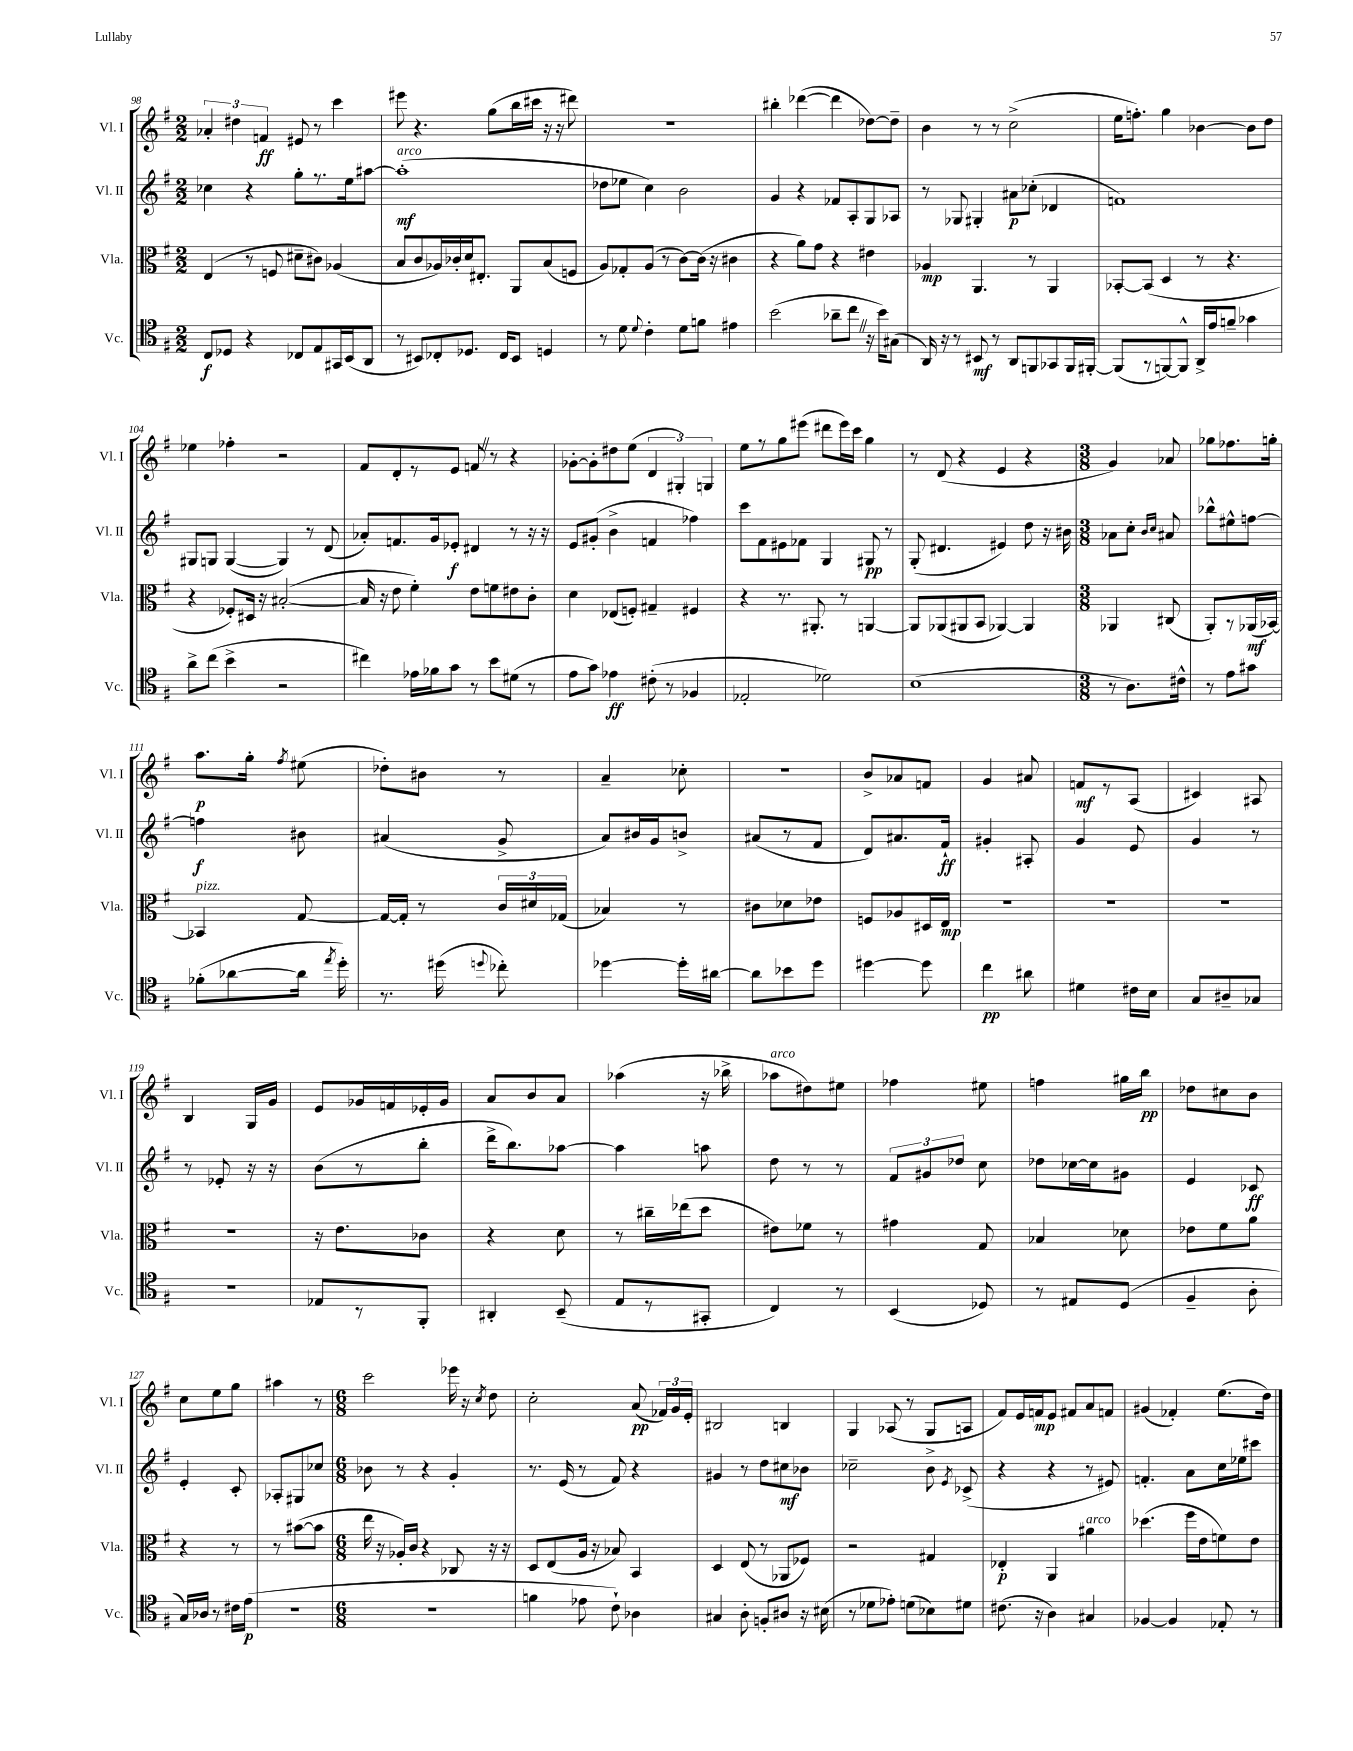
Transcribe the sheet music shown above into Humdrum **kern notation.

**kern	**dynam	**kern	**dynam	**kern	**dynam	**kern	**dynam
*part4	*part4	*part3	*part3	*part2	*part2	*part1	*part1
*staff4	*staff4	*staff3	*staff3	*staff2	*staff2	*staff1	*staff1
*I"Vc.	*	*I"Vla.	*	*I"Vl. II	*	*I"Vl. I	*
*I'Vc.	*	*I'Vla.	*	*I'Vl. II	*	*I'Vl. I	*
*clefC4	*	*clefC3	*	*clefG2	*	*clefG2	*
*k[f#]	*	*k[f#]	*	*k[f#]	*	*k[f#]	*
*M2/2	*	*M2/2	*	*M2/2	*	*M2/2	*
=98	=98	=98	=98	=98	=98	=98	=98
8C/L	f	(4E/	.	4cc-X\	.	6a-X'/	.
8D-X/J	.	.	.	.	.	.	.
.	.	.	.	.	.	6dd#X\	.
4r	.	8r	.	4r	.	.	.
.	.	.	.	.	.	6fn/	ff
.	.	8Fn/	.	.	.	.	.
8C-X/L	.	8d#X~\L	.	8gg'\L	.	8e#X/	.
8E/	.	8c#X\J)	.	8.r	.	8r	.
16GG#X/L	.	(4A-X/	.	.	.	4ccc\	.
(16BB/J	.	.	.	16ee\k	.	.	.
8AA/J	.	.	.	[8aa#X\J	.	.	.
=99	=99	=99	=99	=99	=99	=99	=99
!	!	!	!	!LO:TX:a:i:t=arco	!	!	!
8r	.	8B/L	.	(1aa#']	mf	8eee#X\	.
8BB#X/L)	.	8c/	.	.	.	4.r	.
8C-X'/	.	16A-X/L)	.	.	.	.	.
.	.	16c-X'/	.	.	.	.	.
8.D-X/J	.	16d/J	.	.	.	.	.
.	.	8.E#X'/J	.	.	.	.	.
.	.	.	.	.	.	(8gg\L	.
16C-/KL	.	.	.	.	.	.	.
8BB#/J	.	8AA/L	.	.	.	16bb\L	.
.	.	.	.	.	.	16ccc#X\JJ	.
4Dn/	.	(8B/	.	.	.	16r	.
.	.	.	.	.	.	16r	.
.	.	8Fn/J	.	.	.	8ddd#X\)	.
=100	=100	=100	=100	=100	=100	=100	=100
8r	.	8A/L)	.	8dd-X\L	.	1r	.
8d\	.	8G-X'/	.	8ee-X\J	.	.	.
8qqd/	.	.	.	.	.	.	.
4c'\	.	(8A/J	.	4cc\)	.	.	.
.	.	8r	.	.	.	.	.
8d\L	.	[8c\L)	.	2b\	.	.	.
8fn\J	.	(16c\Jk]	.	.	.	.	.
.	.	16r	.	.	.	.	.
4e#X\	.	4c#X\	.	.	.	.	.
=101	=101	=101	=101	=101	=101	=101	=101
(2b\	.	4r	.	4g/	.	4bb#X'\	.
.	.	8a\L)	.	4r	.	([4ddd-X\	.
.	.	8g\J	.	.	.	.	.
8a-X~\L	.	4r	.	8f-X/L	.	4ddd-\]	.
8ccZ\J	.	.	.	8A'/	.	.	.
16r	.	4e#X\	.	8G/	.	[8dd-X\L)	.
16b\KL)	.	.	.	.	.	.	.
(8G#X\J	.	.	.	8A-X/J	.	8dd-~\J]	.
=102	=102	=102	=102	=102	=102	=102	=102
16AA/)	.	4A-X/	mp	8r	.	4b\	.
16r	.	.	.	.	.	.	.
8r	.	.	.	8G-X/	.	.	.
8BB#X/	mf	4.AA/	.	4G#X'/	.	8r	.
8r	.	.	.	.	.	8r	.
8AA/L	.	.	.	8a#X\L	p	(2cc^\	.
8FFn/	.	8r	.	(8cc-X'\J	.	.	.
8GG-X/	.	4AA/	.	4d-X/	.	.	.
16FF/L	.	.	.	.	.	.	.
[16FF#X'/JJ	.	.	.	.	.	.	.
=103	=103	=103	=103	=103	=103	=103	=103
(8FF#/L]	.	[8BB-X'/L	.	1fn)	.	16ee\KL	.
.	.	.	.	.	.	8.ffn'\J)	.
8r	.	(8BB-/J]	.	.	.	.	.
[8FFn/)	.	4D/	.	.	.	4gg\	.
8FF^^/J]	.	.	.	.	.	.	.
16AA^/LL	.	8r	.	.	.	[4b-X\	.
16e/J	.	.	.	.	.	.	.
8fn~/J	.	4.r	.	.	.	.	.
4g-X\	.	.	.	.	.	8b-\L]	.
.	.	.	.	.	.	8dd\J	.
!!LO:LB:g=z
=104	=104	=104	=104	=104	=104	=104	=104
8a^\L	.	4r	.	8G#X/L	.	4ee-X\	.
(8cc\J	.	.	.	8Gn/J	.	.	.
4b^\	.	8F-X'/L)	.	([4G/	.	4ff-X'\	.
.	.	16D#X/Jk	.	.	.	.	.
.	.	16r	.	.	.	.	.
2r	.	([2B#X'/	.	4G/])	.	2r	.
.	.	.	.	8r	.	.	.
.	.	.	.	(8d/	.	.	.
=105	=105	=105	=105	=105	=105	=105	=105
4cc#X\)	.	16B#/]	.	8a-X'/L)	.	8f#/L	.
.	.	16r	.	.	.	.	.
.	.	8e\	.	8.fn/	.	8d'/	.
16e-X\LL	.	4f#'\)	.	.	.	8r	.
16f-X\J	.	.	.	16g/k	.	.	.
8g\J	.	.	.	8e-X'/J	f	8e/J	.
8r	.	8e\L	.	4d#X/	.	8fnZ/	.
8b\L	.	8fn\	.	.	.	8r	.
(8d#X\J	.	8e#X\	.	8r	.	4r	.
8r	.	8c'\J	.	16r	.	.	.
.	.	.	.	16r	.	.	.
=106	=106	=106	=106	=106	=106	=106	=106
8e\L	.	4d\	.	8e/L	.	[8g-X'\L	.
8g\J)	.	.	.	(8g#X'/J	.	8g-'\]	.
4e-X\	ff	(8E-X/L	.	4b^\	.	8dd#X\	.
.	.	8Fn'/J)	.	.	.	(8ee\J	.
(8c#X'\	.	4G#X~/	.	4fn/	.	6d/	.
8r	.	.	.	.	.	.	.
.	.	.	.	.	.	6G#X'/)	.
4F-X/	.	4F#X/	.	4ff-X\)	.	.	.
.	.	.	.	.	.	6Gn/	.
=107	=107	=107	=107	=107	=107	=107	=107
2E-X'/	.	4r	.	8ccc\L	.	8ee\L	.
.	.	.	.	8f#\	.	8r	.
.	.	8.r	.	8e#X\	.	8gg\	.
.	.	.	.	8f-X\J	.	(8eee#X\J	.
.	.	8.AA#X'/	.	.	.	.	.
2d-X\)	.	.	.	4G/	.	8ddd#X\L	.
.	.	8r	.	.	.	16eee#\L)	.
.	.	.	.	.	.	16ccc\JJ	.
.	.	[4AAn/	.	8G#X/	pp	4gg\	.
.	.	.	.	8r	.	.	.
=108	=108	=108	=108	=108	=108	=108	=108
(1B	.	8AA/L]	.	(8G'/	.	8r	.
.	.	(8AA-X/	.	4.d#X/	.	(8d/	.
.	.	8AA#X/	.	.	.	4r	.
.	.	8BB/J	.	.	.	.	.
.	.	[4AA-X/)	.	4e#X/)	.	4e/	.
.	.	4AA-/]	.	8dd\	.	4r	.
.	.	.	.	16r	.	.	.
.	.	.	.	16b#X\	.	.	.
=109	=109	=109	=109	=109	=109	=109	=109
*M3/8	*	*M3/8	*	*M3/8	*	*M3/8	*
8r	.	4AA-X/	.	8a-X\L	.	4g/)	.
8.A\L)	.	.	.	8cc'\J	.	.	.
.	.	.	.	16qqb/LL	.	.	.
.	.	.	.	16qqcc/JJ	.	.	.
.	.	(8C#X/	.	8a#X/	.	8a-X/	.
16c#X^^\Jk	.	.	.	.	.	.	.
=110	=110	=110	=110	=110	=110	=110	=110
8r	.	8AA'/L)	.	8bb-X^^\L	.	8gg-X\L	.
8e\L	.	8r	.	8ee#X^^\	.	8.ff-X\	.
8g#X\J	.	(16AA-X/L	mf	[8ffn\J	.	.	.
.	.	[16BB-X/JJ)	.	.	.	16ggn'\Jk	.
!!LO:LB:g=z
=111	=111	=111	=111	=111	=111	=111	=111
!	!	!LO:TX:a:i:t=pizz.	!	!	!	!	!
(8f-X'\L	.	4BB-X/]	.	4ffn\]	f	8.aa\L	p
[8a-X\	.	.	.	.	.	.	.
.	.	.	.	.	.	16gg'\Jk	.
.	.	.	.	.	.	8qff#/	.
16a-\Jk]	.	[8G/	.	8b#X\	.	(8ee#X\	.
8qee/	.	.	.	.	.	.	.
16dd'\)	.	.	.	.	.	.	.
=112	=112	=112	=112	=112	=112	=112	=112
8.r	.	16G/LL_	.	(4a#X/	.	8dd-X'\L)	.
.	.	16G'/JJ]	.	.	.	.	.
.	.	8r	.	.	.	8b#X\J	.
(16dd#X\	.	.	.	.	.	.	.
8qqddn/	.	.	.	.	.	.	.
8cc-X'\)	.	24c/LL	.	8g^/	.	8r	.
.	.	24d#X/	.	.	.	.	.
.	.	(24G-X/JJ	.	.	.	.	.
=113	=113	=113	=113	=113	=113	=113	=113
[4dd-X\	.	4B-X/)	.	8a/L)	.	4a~/	.
.	.	.	.	16b#X/L	.	.	.
.	.	.	.	16g/J	.	.	.
16dd-'\LL]	.	8r	.	8bn^/J	.	8cc-X'\	.
[16a#X\JJ	.	.	.	.	.	.	.
=114	=114	=114	=114	=114	=114	=114	=114
8a#\L]	.	8c#X\L	.	(8a#X/L	.	4.r	.
8b-X\	.	8d-X\	.	8r	.	.	.
8dd\J	.	8e-X\J	.	8f#/J	.	.	.
=115	=115	=115	=115	=115	=115	=115	=115
[4dd#X\	.	8Fn/L	.	8d/L)	.	8b^/L	.
.	.	8A-X/	.	8.a#X/	.	8a-X/	.
8dd#\]	.	16D#X/L	.	.	.	8fn/J	.
.	.	16E/JJ	mp	16f#`/Jk	ff	.	.
=116	=116	=116	=116	=116	=116	=116	=116
4cc\	pp	4.r	.	4g#X'/	.	4g/	.
8a#X\	.	.	.	8A#X'/	.	8a#X/	.
=117	=117	=117	=117	=117	=117	=117	=117
4d#X\	.	4.r	.	4g/	.	8fn/L	mf
.	.	.	.	.	.	8r	.
16c#X\LL	.	.	.	8e/	.	(8A/J	.
16B\JJ	.	.	.	.	.	.	.
=118	=118	=118	=118	=118	=118	=118	=118
8G/L	.	4.r	.	4g/	.	4c#X/)	.
8A#X~/	.	.	.	.	.	.	.
8G-X/J	.	.	.	8r	.	8A#X/	.
!!LO:LB:g=z
=119	=119	=119	=119	=119	=119	=119	=119
4.r	.	4.r	.	8r	.	4B/	.
.	.	.	.	8e-X'/	.	.	.
.	.	.	.	16r	.	16G/LL	.
.	.	.	.	16r	.	16g/JJ	.
=120	=120	=120	=120	=120	=120	=120	=120
8E-X/L	.	16r	.	(8b\L	.	8e/L	.
.	.	8.e\L	.	.	.	.	.
8r	.	.	.	8r	.	16g-X/L	.
.	.	.	.	.	.	16fn/	.
8FF#'/J	.	8c-X\J	.	8bb'\J	.	16e-X'/	.
.	.	.	.	.	.	16g-/JJ	.
=121	=121	=121	=121	=121	=121	=121	=121
4AA#X'/	.	4r	.	16ddd^\KL	.	8a/L	.
.	.	.	.	8.bb\)	.	.	.
.	.	.	.	.	.	8b/	.
(8BB~/	.	8d\	.	[8aa-X\J	.	8a/J	.
=122	=122	=122	=122	=122	=122	=122	=122
8E/L	.	8r	.	4aa-\]	.	(4aa-X\	.
8r	.	16cc#X~\LL	.	.	.	.	.
.	.	(16ee-X\J	.	.	.	.	.
8GG#X'/J	.	8dd\J	.	8aan\	.	16r	.
.	.	.	.	.	.	16bb-X^\	.
=123	=123	=123	=123	=123	=123	=123	=123
!	!	!	!	!	!	!LO:TX:a:i:t=arco	!
4C/)	.	8e#X\L)	.	8dd\	.	8aa-X\L	.
.	.	8f-X\J	.	8r	.	8dd#X\)	.
8r	.	8r	.	8r	.	8ee#X\J	.
=124	=124	=124	=124	=124	=124	=124	=124
(4BB/	.	4g#X\	.	12f#/L	.	4ff-X\	.
.	.	.	.	12g#X/	.	.	.
.	.	.	.	12dd-X/J	.	.	.
8D-X/)	.	8G/	.	8cc\	.	8ee#X\	.
=125	=125	=125	=125	=125	=125	=125	=125
8r	.	4B-X/	.	8dd-X\L	.	4ffn\	.
8E#X/L	.	.	.	[16cc-X\L	.	.	.
.	.	.	.	16cc-\J]	.	.	.
(8D/J	.	8d-X\	.	8g#X\J	.	16gg#X\LL	.
.	.	.	.	.	.	16bb\JJ	pp
=126	=126	=126	=126	=126	=126	=126	=126
4F#~/	.	8e-X\L	.	4e/	.	8dd-X\L	.
.	.	8f#\	.	.	.	8cc#X\	.
8A'\	.	8a\J	.	8c-X/	ff	8b\J	.
!!LO:LB:g=z
=127	=127	=127	=127	=127	=127	=127	=127
16G/LL)	.	4r	.	4e'/	.	8cc\L	.
16A-X/JJ	.	.	.	.	.	.	.
8r	.	.	.	.	.	8ee\	.
16c#X\LL	.	8r	.	8c'/	.	8gg\J	.
(16e\JJ	p	.	.	.	.	.	.
=128	=128	=128	=128	=128	=128	=128	=128
4.r	.	8r	.	8A-X'/L	.	4aa#X\	.
.	.	([8b#X\L	.	8G#X/	.	.	.
.	.	8b#\J]	.	8cc-X/J	.	8r	.
=129	=129	=129	=129	=129	=129	=129	=129
*M6/8	*	*M6/8	*	*M6/8	*	*M6/8	*
2.r	.	16ee\	.	8b-X\	.	2ccc\	.
.	.	16r	.	.	.	.	.
.	.	16A-X'/LL)	.	8r	.	.	.
.	.	16c/JJ	.	.	.	.	.
.	.	4r	.	4r	.	.	.
.	.	8C-X/	.	4g'/	.	16eee-X\	.
.	.	.	.	.	.	16r	.
.	.	.	.	.	.	8qcc/	.
.	.	16r	.	.	.	8dd\	.
.	.	16r	.	.	.	.	.
=130	=130	=130	=130	=130	=130	=130	=130
4fn\	.	8D/L	.	8.r	.	2cc'\	.
.	.	(8E/	.	.	.	.	.
.	.	.	.	(16e/	.	.	.
8e-X\	.	16A/Jk	.	8r	.	.	.
.	.	16r	.	.	.	.	.
8c`\)	.	8B-X/)	.	8f#/)	.	.	.
4A-X\	.	4BB/	.	4r	.	(8a/	pp
.	.	.	.	.	.	24f-X/LL)	.
.	.	.	.	.	.	24g/	.
.	.	.	.	.	.	24e'/JJ	.
=131	=131	=131	=131	=131	=131	=131	=131
4G#X/	.	4D/	.	4g#X/	.	2B#X/	.
8A'\	.	(8E/	.	8r	.	.	.
8Fn'/L	.	8r	.	8dd\L	.	.	.
8A#X/J	.	8AA-X/L	.	8cc#X\	mf	4Bn/	.
16r	.	8F-X/J)	.	8b-X\J	.	.	.
(16B#X\	.	.	.	.	.	.	.
=132	=132	=132	=132	=132	=132	=132	=132
8r	.	2r	.	2cc-X~\	.	4G/	.
8d-X\L	.	.	.	.	.	.	.
8e-X'\J)	.	.	.	.	.	(8A-X/	.
(8dn\L	.	.	.	.	.	8r	.
8B-X\)	.	4G#X/	.	8b^\	.	8G/L	.
.	.	.	.	8qe/	.	.	.
8d#X\J	.	.	.	(8c-X^/	.	8An/J	.
=133	=133	=133	=133	=133	=133	=133	=133
(8.c#X\	.	4E-X'/	p	4r	.	8f#/L)	.
.	.	.	.	.	.	16e/L	.
16r	.	.	.	.	.	16fn/J	mp
4A\)	.	4AA/	.	4r	.	8e/J	.
.	.	.	.	.	.	8f#X/L	.
!	!	!LO:TX:a:i:t=arco	!	!	!	!	!
4G#X/	.	4a#X\	.	8r	.	8a/	.
.	.	.	.	8e#X/)	.	8fn/J	.
=134	=134	=134	=134	=134	=134	=134	=134
[4F-X/	.	(4.dd-X\	.	4.fn'/	.	(4g#X/	.
4F-/]	.	.	.	.	.	4f-X'/)	.
.	.	16ff#\LL	.	8a\L	.	.	.
.	.	16e\J	.	.	.	.	.
8E-X'/	.	8fn\)	.	16cc\L	.	(8.ee\L	.
.	.	.	.	16ee-X\J	.	.	.
8r	.	8e\J	.	8ccc#X\J	.	.	.
.	.	.	.	.	.	16dd\Jk)	.
==	==	==	==	==	==	==	==
*-	*-	*-	*-	*-	*-	*-	*-
